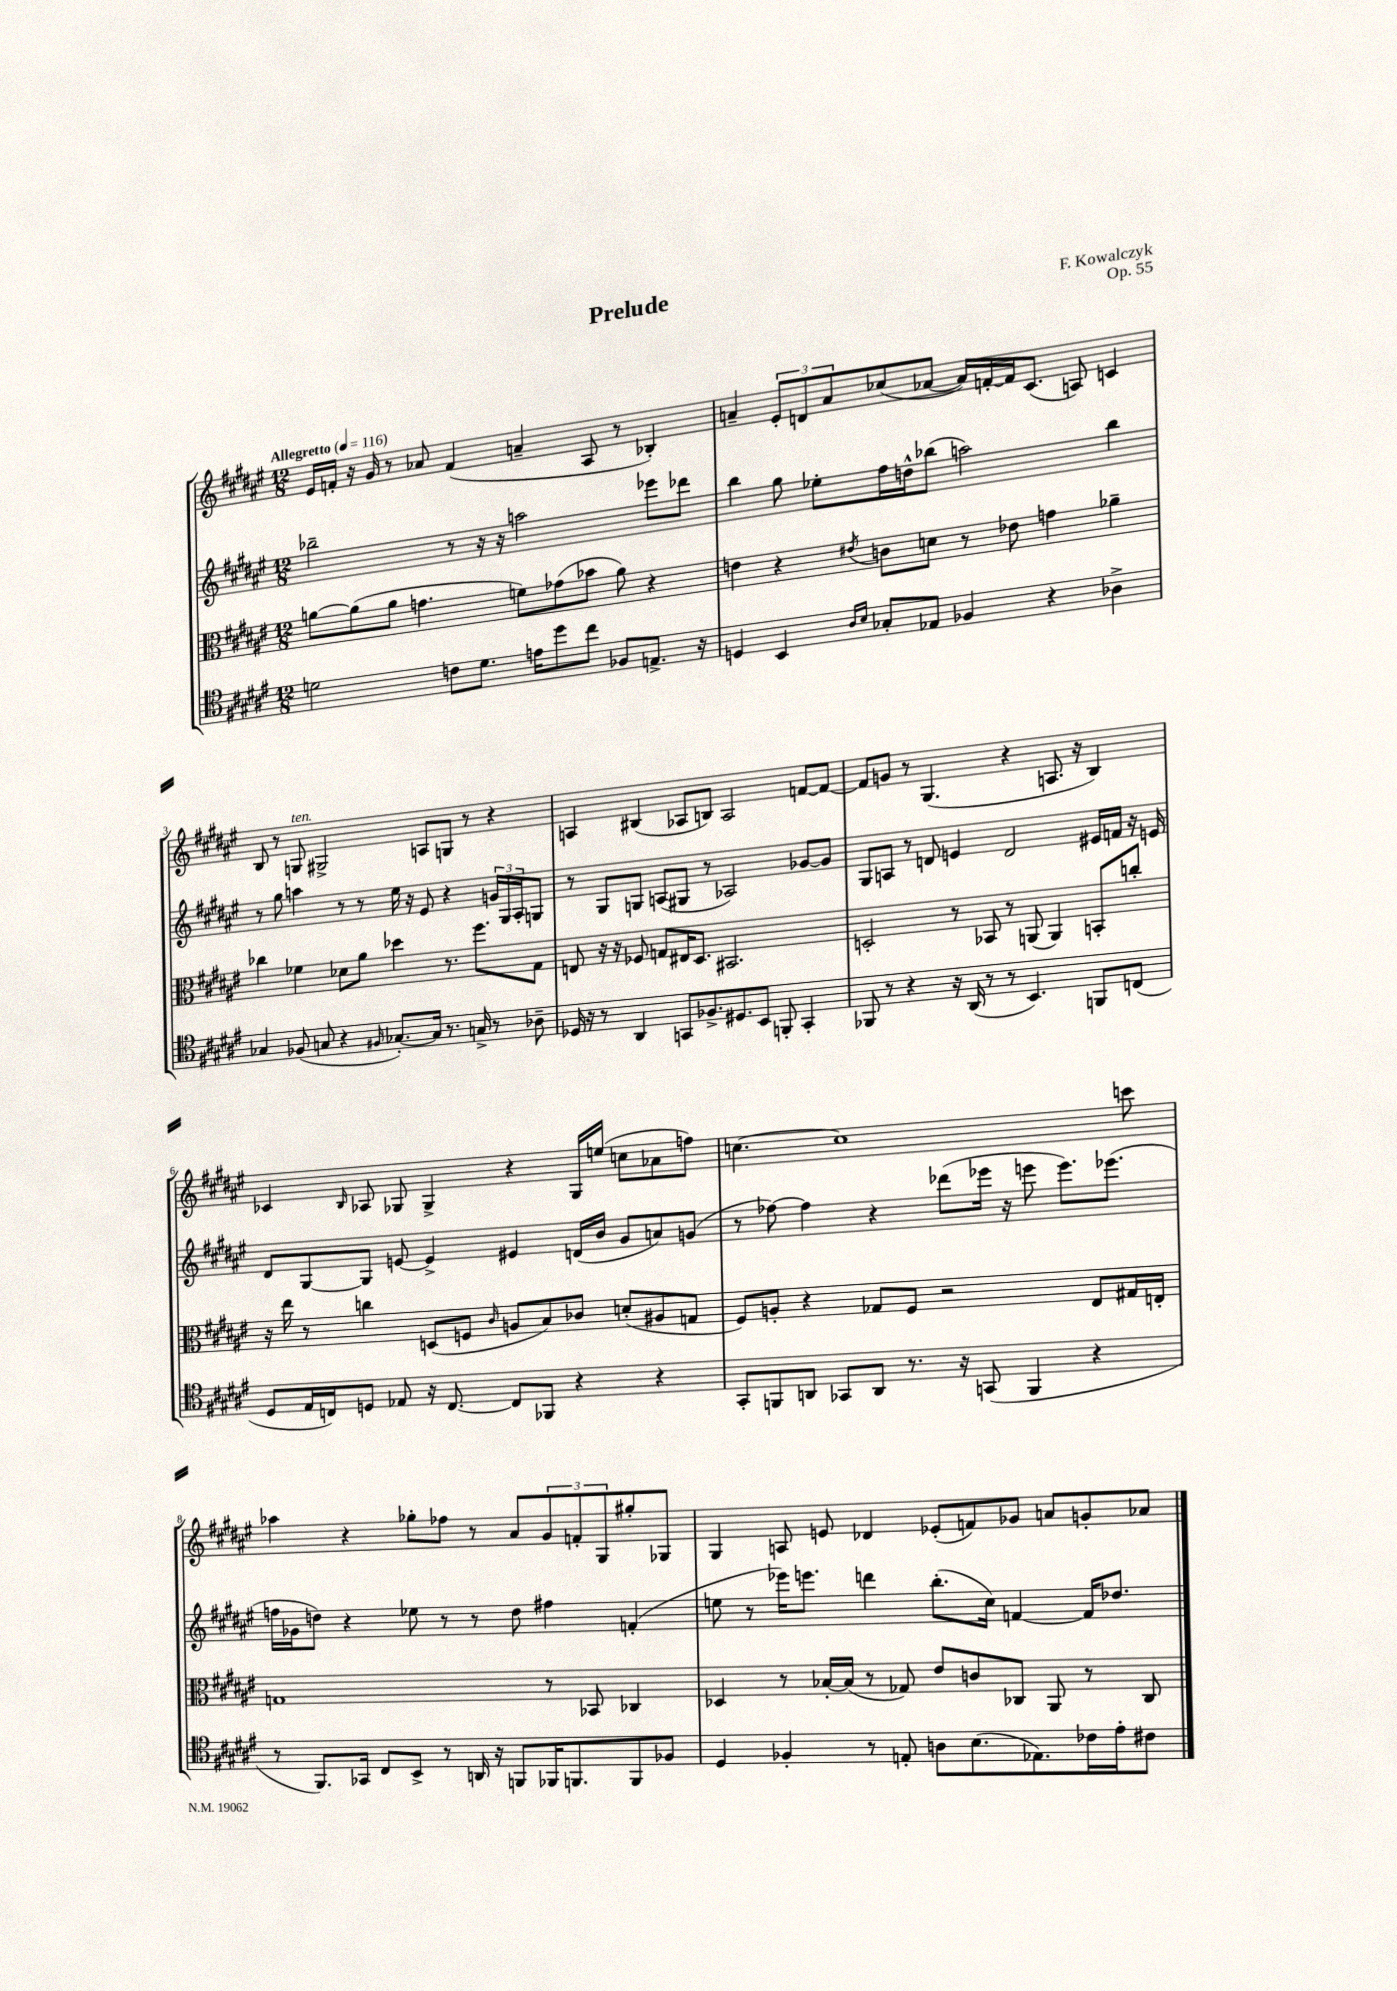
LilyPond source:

\header { title = "Prelude" composer = "F. Kowalczyk" opus = "Op. 55" }
<<
\new StaffGroup <<
\new Staff = "s0" {
    \clef treble \key fis \major \numericTimeSignature \time 12/8 \tempo "Allegretto" 4 = 116
    eis'16 f'16-. r16 gis'16 r8 aes'8 f'4( a'4-- ais8 r8 bes4-.) |
    a'4-- \tuplet 3/2 { eis'8-. d'8 a'8 } ces''8( aes'8~ aes'16) f'16~-. f'16 cis'8.( a8) c'4 |
    b8 r8 g8^\markup { \italic "ten." } gis2-> a8 g8 r8 r4 |
    a4 bis4( aes8 b8) aes2 f'8~ f'8~ |
    f'8 g'8 r8 gis4.( r4 a8. r16 b4) |
    ces'4 \grace { b16 } aes8 ges8 ges4-> r4 ges16 e''16( c''8 aes'8 f''8) |
    c''4.~ c''1 c'''8 |
    aes''4 r4 ges''8-. fes''8 r8 ais'8 \tuplet 3/2 { gis'8 f'8-. gis8 } gis''8-. ges8 |
    gis4 a8 e'8 des'4 ees'8-.( f'8) ges'8 a'8 g'8-. aes'8 \bar "|." |
}
\new Staff = "s1" {
    \clef treble \key fis \major \numericTimeSignature \time 12/8
    bes''2-- r8 r16 r16 a''2 ees'''8 des'''8 |
    b''4 gis''8 ees''8-. fis''16 d''16-^ bes''8( a''2) bes''4 |
    r8 gis''8 a''4 r8 r8 eis''16 r16 eis'8 r4 \tuplet 3/2 { g'16 gis16 ais16-. } g8 |
    r8 gis8 g8 a8( gis8 r8 aes2) ges'8~ ges'8 |
    gis8 a8 r8 d'8 e'4 d'2 eis'16 f'16 r16 e'16 |
    dis'8 gis8~ gis8 e'8~ e'4-> eis'4 d'16( b'16 gis'8 a'8) g'8( |
    r8 fes''8~) fes''4 r4 des'''8( ees'''16 r16 e'''8 e'''8.) ees'''8.( |
    f''16 ges'16 d''8) r4 ees''8 r8 r8 d''8 fis''4 f'4-.( |
    e''8 r8 ees'''16) e'''8. d'''4 b''8.-.( cis''16) f'4~ f'16 des''8. \bar "|." |
}
\new Staff = "s2" {
    \clef alto \key fis \major \numericTimeSignature \time 12/8
    a'8~ a'8( a'8 g'4. f'8) ges'8( bes'8 a'8) r4 |
    e'4 r4 \acciaccatura { eis'8 } c'8 d'8 r8 ees'8 g'4 aes'4-- |
    ces''4 fes'4 des'8 ais'8 des''4 r8. fis''8. gis8 |
    e8 r16 r16 fes8 g8 eis16 dis8. bis,2. |
    d2-. r8 bes,8 r8 a,8( a,4) b,8-. c''8-. |
    r16 eis''16 r8 c''4 d8( f8 \grace { cis'16 } a8 b8) ces'8 d'8-.( ais8 g8 |
    fis8) a8-. r4 ges8 fis8 r2 eis8 gis16 e16-. |
    g1 r8 bes,8 ces4 |
    des4 r8 bes16~-. bes16( r8 ges8) eis'8 c'8 ces8 ais,8 r8 ces8 \bar "|." |
}
\new Staff = "s3" {
    \clef tenor \key fis \major \numericTimeSignature \time 12/8
    d'2 c'8 d'8. e'16 dis''8 cis''8 fes8 e8.-> r16 |
    d4 b,4 \grace { ais16 b16 } ges8-. ees8 fes4 r4 aes4-> |
    ges4 fes8( g8 r4 \grace { fis16 } ges8.~-.) ges16 r8. g16-> r8 aes8-- |
    des16 r16 r8 ais,4 g,8 fes8.-> dis8. b,8 f,8-. g,4-. |
    fes,8 r8 r4 r16 ais,16( r8 r8 b,4.) f,8 c8( |
    dis8 eis16 c16) d8 ees8 r16 c8.~ c8 fes,8 r4 r4 |
    gis,8-. f,8 a,8 ges,8 a,8 r8. r16 g,8( f,4 r4 |
    r8 fis,8.) ges,16 cis8 b,8-> r8 a,16 r16 f,8 fes,16 f,8. f,8 fes8 |
    dis4 fes4-. r8 e8-. a8 b8.( ees8.) ces'16 eis'16-. cis'8 \bar "|." |
}
>>
>>
